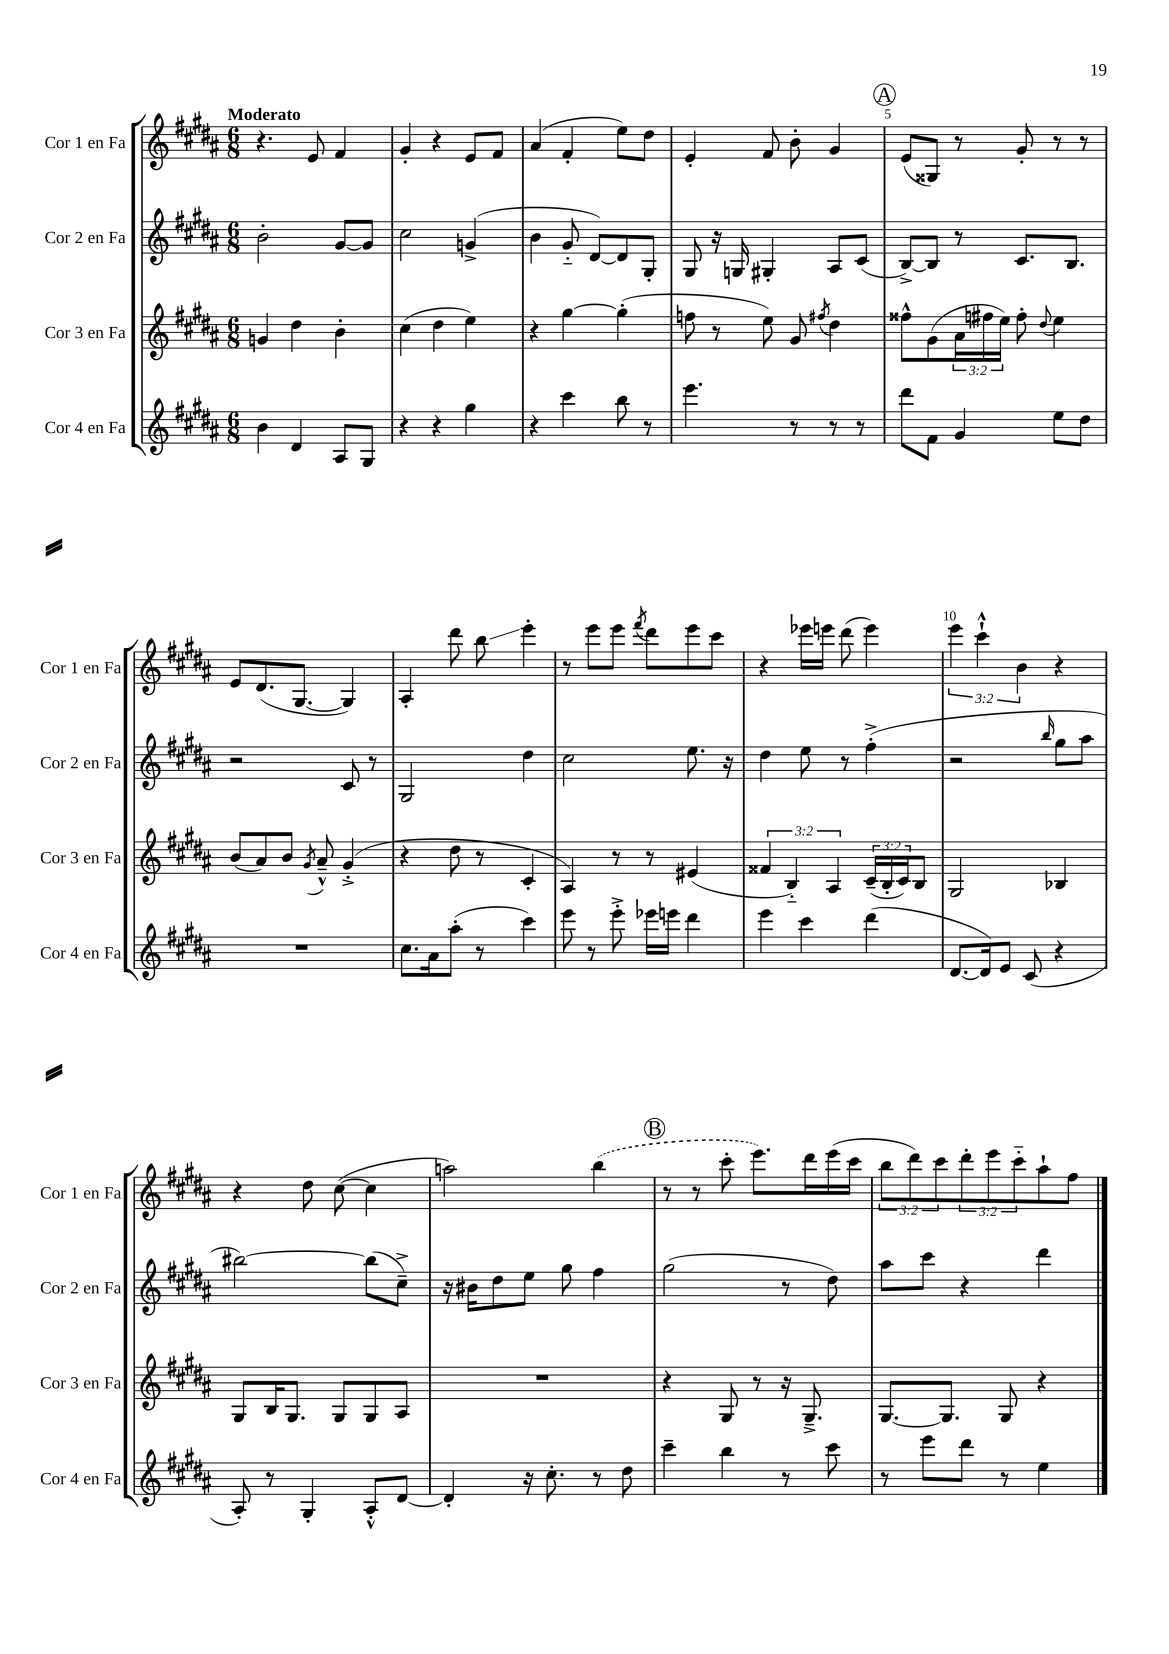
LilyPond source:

<<
\new StaffGroup <<
\new Staff = "s0" \with { instrumentName = "Cor 1 en Fa" shortInstrumentName = "Cor 1 en Fa" } {
    \clef treble \key b \major \numericTimeSignature \time 6/8 \override Staff.TupletNumber.text = #tuplet-number::calc-fraction-text \tempo "Moderato"
    r4. e'8 fis'4 |
    gis'4-. r4 e'8 fis'8 |
    ais'4( fis'4-. e''8) dis''8 |
    e'4-. fis'8 b'8-. gis'4 |
    \mark \markup { \circle "A" } e'8( gisis8) r8 gis'8-. r8 r8 |
    e'8 dis'8.( gis8.~ gis4) |
    ais4-. dis'''8 b''8\glissando e'''4-. |
    r8 e'''8 e'''8 \acciaccatura { fis'''8 } dis'''8 e'''8 cis'''8 |
    r4 ees'''16 e'''16 dis'''8( e'''4) |
    \tuplet 3/2 { e'''4 cis'''4-!-^ b'4 } r4 |
    r4 dis''8 cis''8~( cis''4 |
    a''2) \once \slurDashed b''4( |
    \mark \markup { \circle "B" } r8 r8 cis'''8-. e'''8.) dis'''16 e'''16( cis'''16 |
    \tuplet 3/2 { b''8 dis'''8) cis'''8 } \tuplet 3/2 { dis'''8-. e'''8 cis'''8-_ } ais''8-! fis''8 \bar "|." |
}
\new Staff = "s1" \with { instrumentName = "Cor 2 en Fa" shortInstrumentName = "Cor 2 en Fa" } {
    \clef treble \key b \major \numericTimeSignature \time 6/8
    b'2-. gis'8~ gis'8 |
    cis''2 g'4->( |
    b'4 gis'8-_ dis'8~) dis'8 gis8-. |
    gis8 r16 g16 gis4-. ais8 cis'8( |
    \mark \markup { \circle "A" } b8~->) b8 r8 cis'8. b8. |
    r2 cis'8 r8 |
    gis2 dis''4 |
    cis''2 e''8. r16 |
    dis''4 e''8 r8 fis''4-.->( |
    r2 \grace { b''16 } gis''8 ais''8 |
    bis''2~) bis''8( cis''8--->) |
    r16 bis'16 dis''8 e''8 gis''8 fis''4 |
    \mark \markup { \circle "B" } gis''2( r8 dis''8) |
    ais''8 cis'''8 r4 dis'''4 \bar "|." |
}
\new Staff = "s2" \with { instrumentName = "Cor 3 en Fa" shortInstrumentName = "Cor 3 en Fa" } {
    \clef treble \key b \major \numericTimeSignature \time 6/8 \override Staff.TupletNumber.text = #tuplet-number::calc-fraction-text
    g'4 dis''4 b'4-. |
    cis''4( dis''4 e''4) |
    r4 gis''4~ gis''4-.( |
    f''8 r8 e''8) gis'8 \acciaccatura { fis''8 } dis''4 |
    \mark \markup { \circle "A" } fisis''8-^ gis'8( \tuplet 3/2 { ais'16 fis''16 e''16) } fis''8-. \appoggiatura { dis''8 } e''4 |
    b'8( ais'8) b'8 \acciaccatura { gis'8 } ais'8---^ gis'4-.->( |
    r4 dis''8 r8 cis'4-. |
    ais4) r8 r8 eis'4( |
    \tuplet 3/2 { fisis'4 b4-_) ais4 } \tuplet 3/2 { cis'16--( b16-. cis'16) } b8 |
    gis2 bes4 |
    gis8 b16 gis8. gis8 gis8 ais8 |
    R2. |
    \mark \markup { \circle "B" } r4 gis8 r8 r16 gis8.---> |
    gis8.~ gis8. gis8 r4 \bar "|." |
}
\new Staff = "s3" \with { instrumentName = "Cor 4 en Fa" shortInstrumentName = "Cor 4 en Fa" } {
    \clef treble \key b \major \numericTimeSignature \time 6/8
    b'4 dis'4 ais8 gis8 |
    r4 r4 gis''4 |
    r4 cis'''4 b''8 r8 |
    e'''4. r8 r8 r8 |
    \mark \markup { \circle "A" } dis'''8 fis'8 gis'4 e''8 dis''8 |
    R2. |
    cis''8. ais'16 ais''8-.( r8 cis'''4) |
    e'''8 r8 e'''8-.-> ees'''16 e'''16 dis'''4 |
    e'''4 cis'''4 dis'''4( |
    dis'8.~ dis'16) e'8 cis'8( r4 |
    ais8-.) r8 gis4-. ais8-.-^ dis'8~ |
    dis'4-. r16 cis''8.-. r8 dis''8 |
    \mark \markup { \circle "B" } cis'''4-- b''4 r8 cis'''8 |
    r8 e'''8 dis'''8 r8 e''4 \bar "|." |
}
>>
>>
\layout { \context { \Score \override BarNumber.break-visibility = ##(#f #t #t) barNumberVisibility = #(every-nth-bar-number-visible 5) } }
